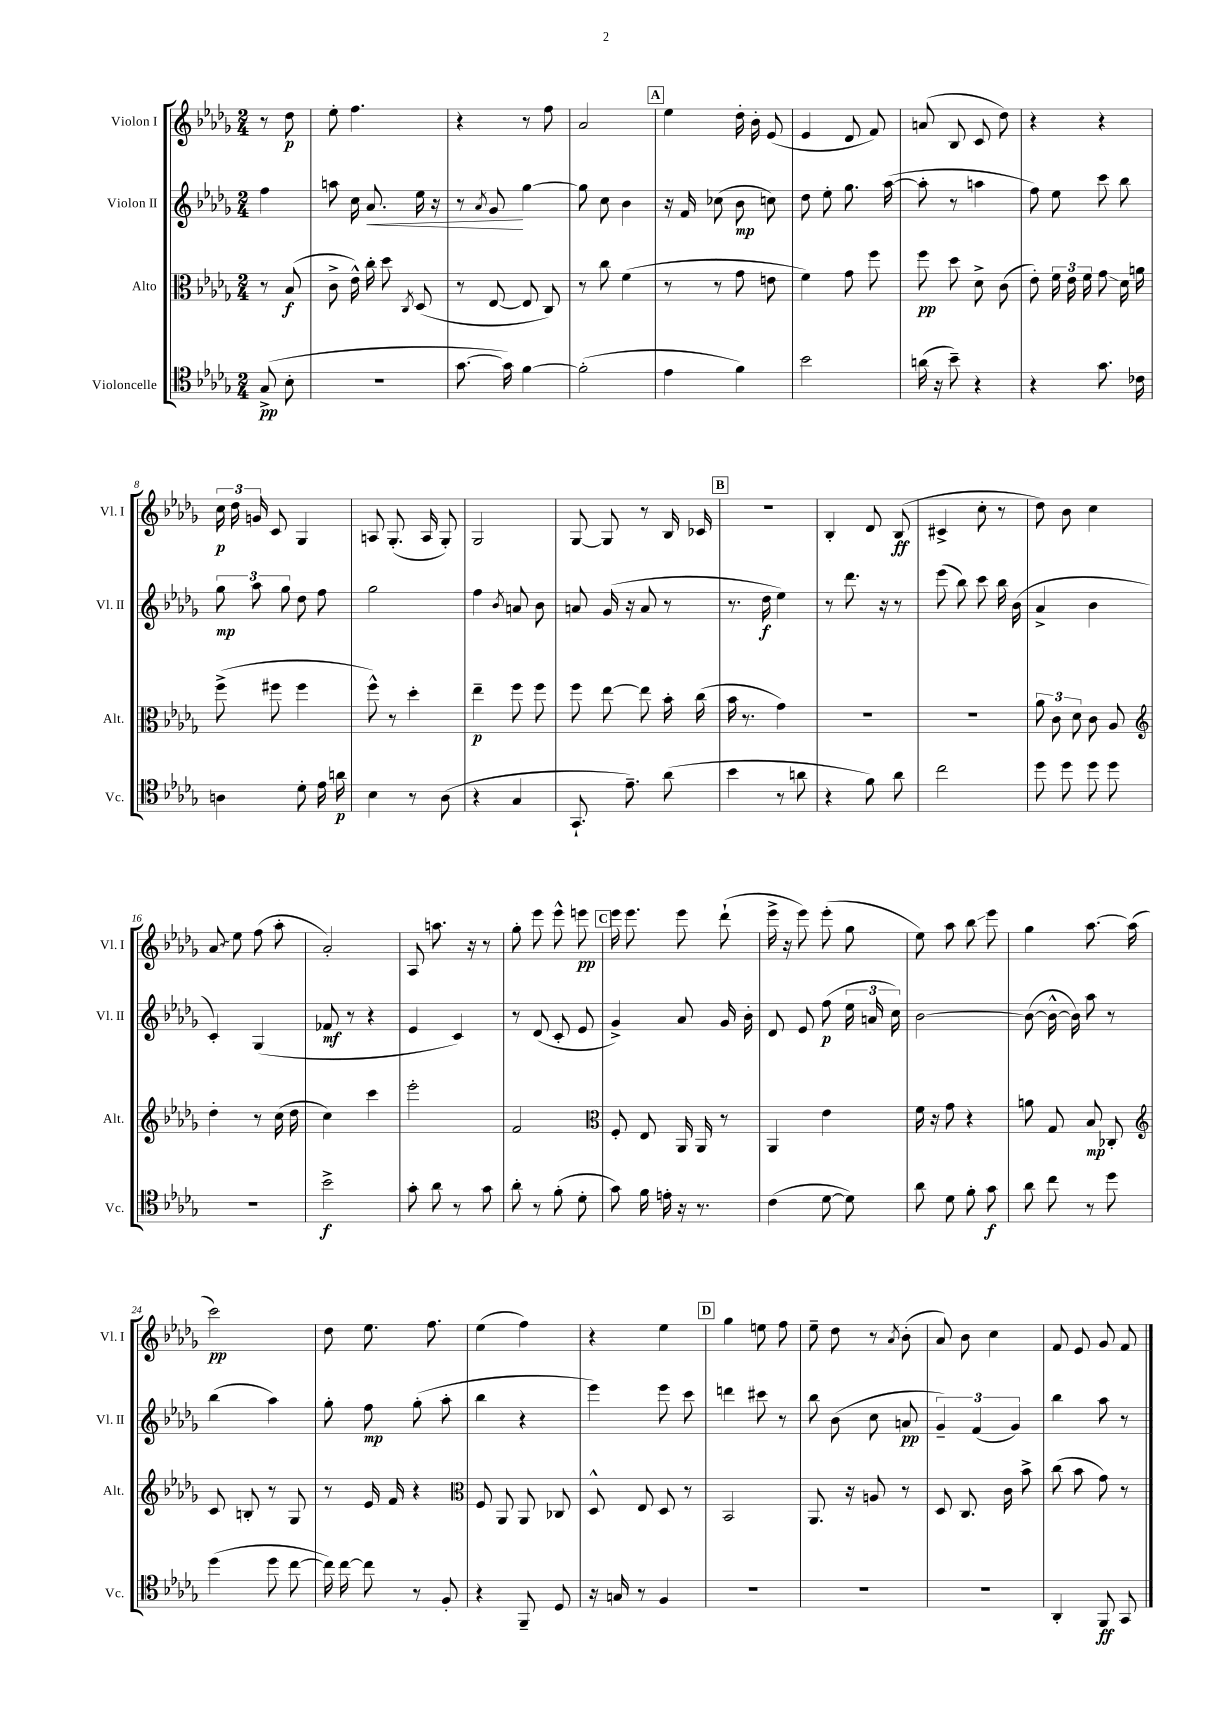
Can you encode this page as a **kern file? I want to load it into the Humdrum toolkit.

**kern	**kern	**kern	**kern
*staff4	*staff3	*staff2	*staff1
*clefC4	*clefC3	*clefG2	*clefG2
*k[b-e-a-d-g-]	*k[b-e-a-d-g-]	*k[b-e-a-d-g-]	*k[b-e-a-d-g-]
*M2/4	*M2/4	*M2/4	*M2/4
(8G-^/	8r	4ff\	8r
8B-'\	(8B-/	.	8dd-\
=	=	=	=
2r	8c^\	8aa\	8ee-'\
.	16e-^^\)	16cc\	4.ff\
.	16cc'\	8.a-/	.
.	8dd-\	.	.
.	8qC/	.	.
.	(8D-/	16ee-\	.
.	.	16r	.
=	=	=	=
[8.g-\	8r	8r	4r
.	.	8qa-/	.
.	[8E-/	8g-/	.
16g-\])	.	.	.
[4f\	8E-/]	[4gg-\	8r
.	8C/)	.	8ff\
=	=	=	=
(2f'\]	8r	8gg-\]	2a-/
.	8cc\	8cc\	.
.	(4f\	4b-\	.
=	=	=	=
4e-\	8r	16r	4ee-\
.	.	16f/	.
.	8r	(8cc-\	.
4f\)	8g-\	8b-\	16dd-'\
.	.	.	16b-'\
.	8e\	8cc\)	(8e-/
=	=	=	=
2b-\	4f\)	8dd-\	4e-/
.	.	8ee-'\	.
.	8g-\	8.gg-\	8d-/
.	8ff\	.	8f/)
.	.	([16aa-\	.
=	=	=	=
(16a\	8ff\	8aa-'\]	(8a/
16r	.	.	.
8b-~\)	8dd-\	8r	8B-/
4r	8d-^\	4aa\	8c/
.	(8c\	.	8dd-\)
=	=	=	=
4r	8e-'\)	8ff\)	4r
.	24f\	8ee-\	.
.	24e-\	.	.
.	24f\	.	.
8.g-\	8g-\	8ccc\	4r
.	16d-\	8bb-\	.
16c-\	16a\	.	.
=	=	=	=
4A\	(8ff^\	12gg-\	24cc\
.	.	.	24dd-\
.	.	12aa-\	24g/
.	8ff#\	.	8c/
.	.	12gg-\	.
8d-'\	4ff#\	8dd-\	4G-/
16e-\	.	8ff\	.
16a\	.	.	.
=	=	=	=
4B-\	8ff^^\)	2gg-\	8A/
.	8r	.	(8.G-'/
8r	4dd-'\	.	.
.	.	.	16A/
(8A-\	.	.	8G-'/)
=	=	=	=
4r	4ee-~\	4ff\	2G-/
.	.	8qb-/	.
4G-/	8ff\	8a/	.
.	8ff\	8b-\	.
=	=	=	=
8.GG-`/	8ff\	8a/	[8G-/
.	[8ee-\	(16g-/	8G-/]
8.e-~\)	.	16r	.
.	8ee-\]	8a/	8r
(8a-\	16b-'\	8r	16B-/
.	(16cc\	.	16c-/
=	=	=	=
4b-\	16b-\	8.r	2r
.	8.r	.	.
.	.	16dd-\	.
8r	4g-\)	4ee-\)	.
8a\	.	.	.
=	=	=	=
4r	2r	8r	4B-'/
.	.	8.ddd-\	.
8f\)	.	.	8d-/
.	.	16r	.
8a-\	.	8r	(8B-/
=	=	=	=
2cc\	2r	(8eee-\	4c#^/
.	.	8bb-\)	.
.	.	8ccc\	8cc'\
.	.	16bb-\	8r
.	.	(16b-\	.
=	=	=	=
8dd-\	12a-\	4a-^/	8dd-\)
.	12c\	.	.
8dd-\	.	.	8b-\
.	12d-\	.	.
8dd-\	8c\	4b-\	4cc\
8dd-\	8A-/	.	.
=	=	=	=
*	*clefG2	*	*
2r	4dd-'\	4c'/)	8a-/
.	.	.	8ee-\
.	8r	(4G-/	(8ff\
.	(16cc\	.	8aa-'\
.	16dd-\	.	.
=	=	=	=
2b-^\	4cc\)	8f-/	2a-'/)
.	.	8r	.
.	4ccc\	4r	.
=	=	=	=
8g-'\	2eee-'\	4e-/	8A-/
8a-\	.	.	8.aa\
8r	.	4c/)	.
.	.	.	16r
8g-\	.	.	8r
=	=	=	=
8a-'\	2f/	8r	8gg-'\
8r	.	(8d-/	8eee-\
(8f'\	.	8c'/	8eee-^^\
8d-'\	.	8e-/	8eee\
=	=	=	=
*	*clefC3	*	*
8g-\)	8F'/	4g-^/)	16eee-\
.	.	.	8.eee-\
16f\	8E-/	.	.
16e'\	.	.	.
16r	16AA-/	8a-/	8eee-\
8.r	16AA-/	.	.
.	8r	16g-/	(8ddd-`\
.	.	16b-'\	.
=	=	=	=
(4c\	4AA-/	8d-/	16eee-^\
.	.	.	16r
.	.	8e-/	8eee-\)
[8d-\	4e-\	(8ff\	(8eee-'\
8d-\])	.	24ee-\	8gg-\
.	.	24a/	.
.	.	24cc\)	.
=	=	=	=
8a-\	16f\	[2b-\	8ee-\)
.	16r	.	.
8d-\	8g-\	.	8aa-\
8f'\	4r	.	8bb-\
8g-\	.	.	8eee-\
=	=	=	=
8a-\	8a\	(8b-\_	4gg-\
8cc\	8G-/	16b-^^\_	.
.	.	16b-\])	.
8r	8B-/	8aa-\	[8.aa-\
8dd-\	8C-'/	8r	.
.	.	.	(16aa-\]
=	=	=	=
*	*clefG2	*	*
(4dd-\	8c/	(4bb-\	2ccc\)
.	8B'/	.	.
8dd-\	8r	4aa-\)	.
[8cc\	8G-/	.	.
=	=	=	=
16cc\])	8r	8gg-'\	8dd-\
[16cc\	.	.	.
8cc\]	16e-/	8ff\	8.ee-\
.	16f/	.	.
8r	4r	(8gg-'\	.
.	.	.	8.ff\
8F'/	.	8aa-'\	.
=	=	=	=
*	*clefC3	*	*
4r	8F/	4bb-\	(4ee-\
.	8AA-/	.	.
8FF~/	8AA-/	4r	4ff\)
8D-/	8C-/	.	.
=	=	=	=
16r	8D-^^/	4eee-\)	4r
16G/	.	.	.
8r	8E-/	.	.
4F/	8D-/	8eee-\	4ee-\
.	8r	8ccc\	.
=	=	=	=
2r	2BB-/	4ddd\	4gg-\
.	.	8ccc#\	8ee\
.	.	8r	8ff\
=	=	=	=
2r	8.AA-/	8bb-\	8ee-~\
.	.	(8b-\	8dd-\
.	16r	.	.
.	8A/	8cc\	8r
.	.	.	8qa-/
.	8r	8a/	(8b-'\
=	=	=	=
2r	8D-/	6g-~/)	8a-/)
.	8.C/	.	8b-\
.	.	(6f/	.
.	.	.	4cc\
.	16c\	.	.
.	.	6g-/)	.
.	8b-^\	.	.
=	=	=	=
4AA-'/	(8cc\	4bb-\	8f/
.	8b-\	.	8e-/
8FF/	8g-\)	8aa-\	8g-/
8GG-/	8r	8r	8f/
==	==	==	==
*-	*-	*-	*-
